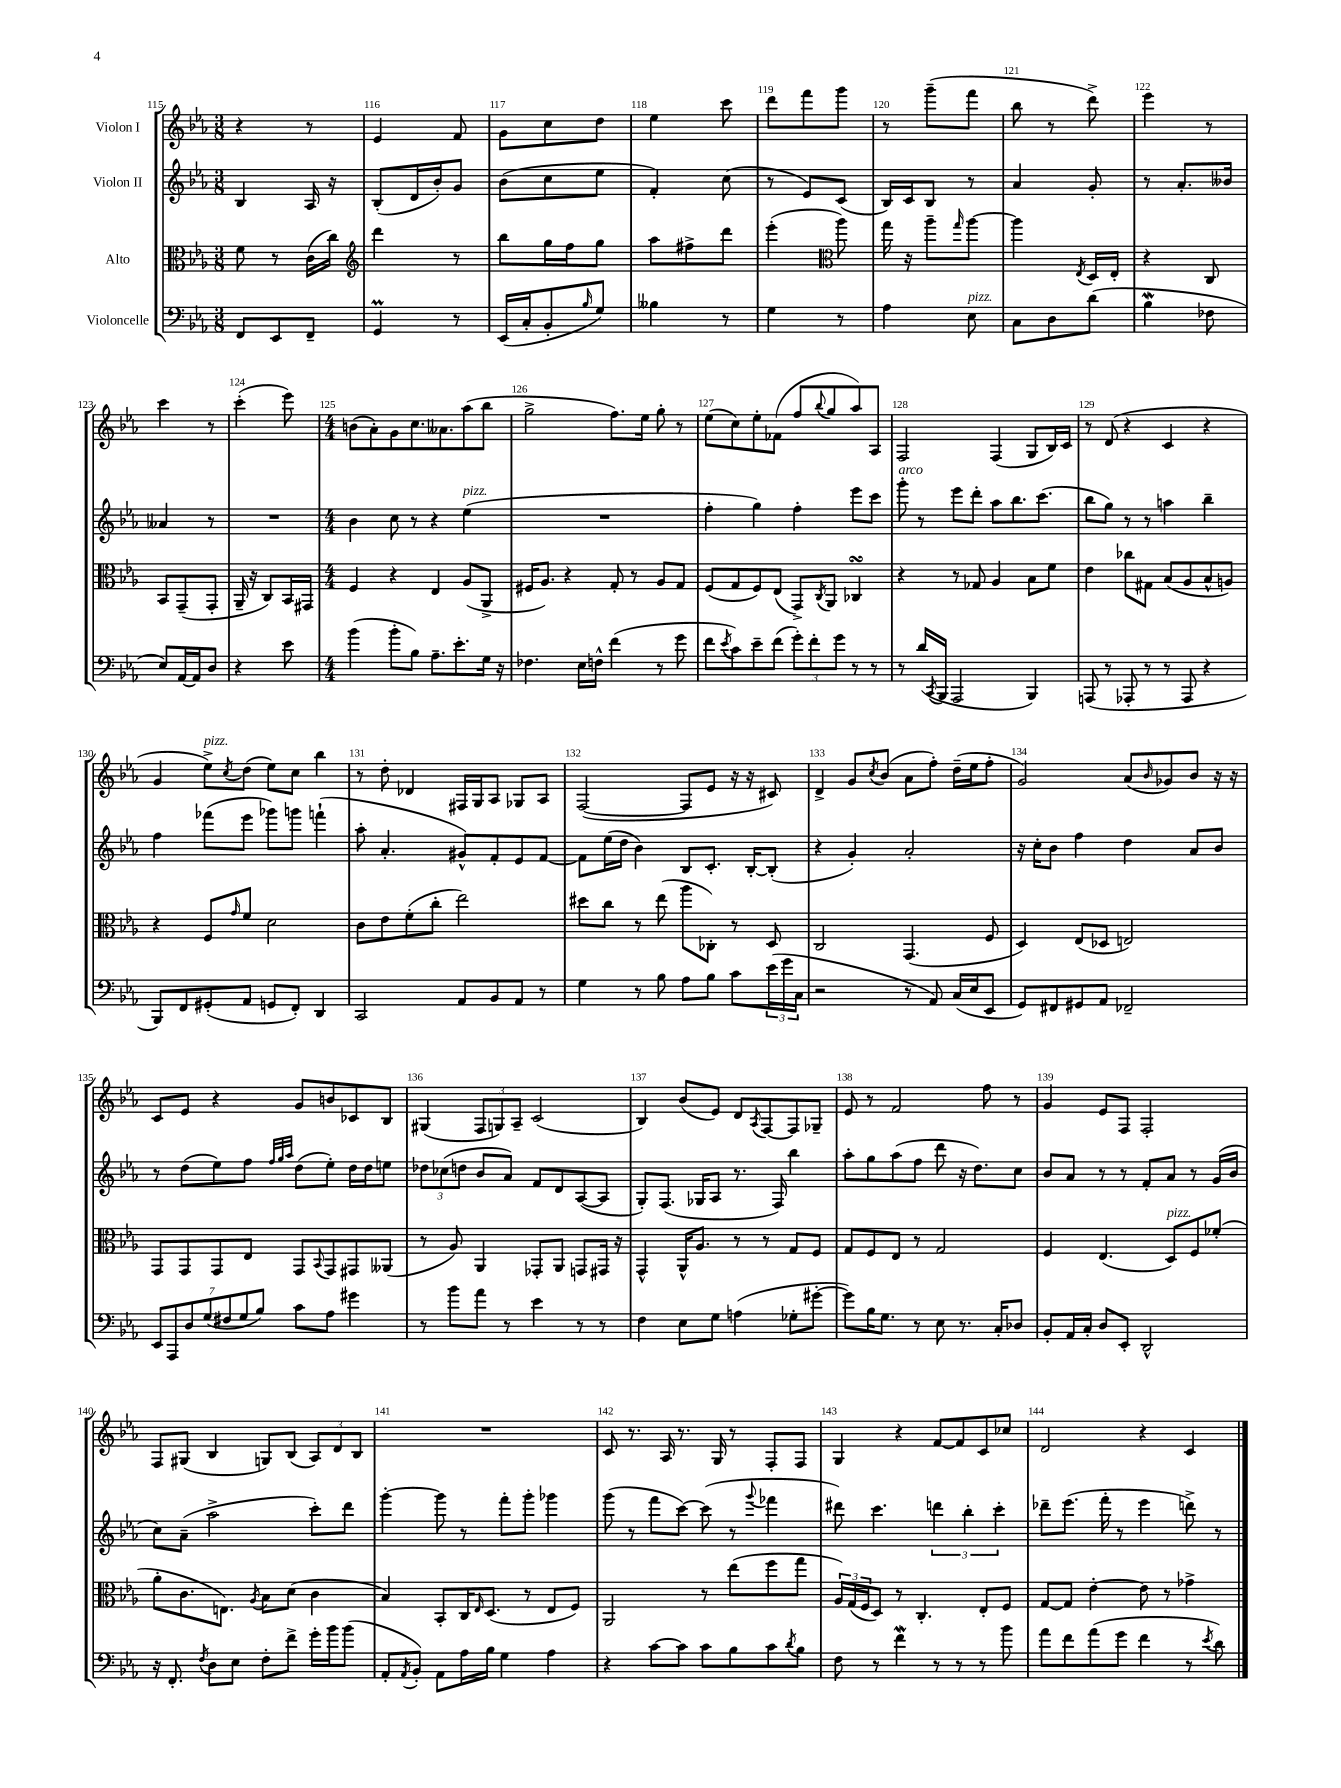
<<
\new StaffGroup <<
\new Staff = "s0" \with { instrumentName = "Violon I" } {
    \clef treble \key ees \major \numericTimeSignature \time 3/8
    r4 r8 |
    ees'4 f'8 |
    g'8 c''8 d''8 |
    ees''4 c'''8 |
    d'''8 f'''8 g'''8 |
    r8 g'''8--( f'''8 |
    bes''8 r8 d'''8->) |
    ees'''4 r8 |
    c'''4 r8 |
    c'''4-.( ees'''8) |
    \numericTimeSignature \time 4/4 b'8( aes'8-.) g'8 c''8. aeses'8. aes''8( bes''8 |
    g''2-> f''8.) ees''16 g''8-. r8 |
    ees''8( c''8) ees''8-. fes'8( f''8 \appoggiatura { bes''8 } g''8 aes''8) aes8 |
    f2 f4( g8 bes16) c'16 |
    r8 d'8( r4 c'4 r4 |
    g'4 ees''8->^\markup { \italic "pizz." }) \acciaccatura { c''8 } d''8( ees''8) c''8 bes''4 |
    r8 d''8-. des'4 fis16 g16 aes8 ges8 aes8 |
    f2~( f8 ees'8 r16 r16 cis'8) |
    d'4-> g'8 \acciaccatura { c''8 } bes'8( aes'8 f''8-.) d''16--( ees''16 f''8-. |
    g'2) aes'8( \grace { bes'16 } ges'8) bes'8 r16 r16 |
    c'8 ees'8 r4 g'8 b'8 ces'8 bes8 |
    gis4( \tuplet 3/2 { f8 g8) aes8-- } c'2( |
    bes4) bes'8( ees'8) d'8 \acciaccatura { aes8 } f8~ f8 ges8-- |
    ees'8 r8 f'2 f''8 r8 |
    g'4 ees'8 f8 f2-. |
    f8 gis8( bes4 g8) bes8( \tuplet 3/2 { aes8) d'8 bes8 } |
    R1 |
    c'8 r8. aes16 r8. g16 r8 f8-. f8 |
    g4 r4 f'8~ f'8 c'8 ces''8 |
    d'2 r4 c'4 \bar "|." |
}
\new Staff = "s1" \with { instrumentName = "Violon II" } {
    \clef treble \key ees \major \numericTimeSignature \time 3/8
    bes4 aes16 r16 |
    bes8-.( d'16 bes'16-.) g'8 |
    bes'8( c''8 ees''8 |
    f'4-.) c''8( |
    r8 ees'8) c'8( |
    bes16) c'16 bes8 r8 |
    aes'4 g'8-. |
    r8 aes'8.-. beses'16 |
    aeses'4 r8 |
    R4. |
    \numericTimeSignature \time 4/4 bes'4 c''8 r8 r4 ees''4^\markup { \italic "pizz." }( |
    R1 |
    f''4-. g''4) f''4-. ees'''8 c'''8 |
    g'''8-.^\markup { \italic "arco" } r8 ees'''8 d'''8-. aes''8 bes''8. c'''8.( |
    bes''8 g''8) r8 r8 a''4 bes''4-- |
    f''4 fes'''8( ees'''8 ges'''8) g'''8 f'''4-!( |
    aes''8-. aes'4.-. gis'8-^) f'8-. ees'8 f'8~ |
    f'8 ees''16( d''16 bes'4) bes8 c'8.-. bes16~-. bes8-.( |
    r4 g'4-.) aes'2-. |
    r16 c''16-. bes'8 f''4 d''4 aes'8 bes'8 |
    r8 d''8( ees''8) f''8 \grace { f''32 g''32 aes''32 } d''8( ees''8-.) d''16 d''16 e''8 |
    \tuplet 3/2 { des''8 ces''8( d''8 } bes'8 aes'8) f'8 d'8 aes8~( aes8 |
    g8-.) f8.( ges16 aes8 r8. f16) bes''4 |
    aes''8-. g''8 aes''8( f''8 d'''8 r16 d''8.) c''8 |
    bes'8 aes'8 r8 r8 f'8-. aes'8 r8 g'16( bes'16 |
    c''8) aes'8--( aes''2-> c'''8-.) d'''8 |
    g'''4~-. g'''8 r8 f'''8-. g'''8-. ges'''4 |
    g'''8( r8 f'''8 c'''8~) c'''8( r8 \appoggiatura { g'''8 } fes'''4 |
    dis'''8) c'''4. \tuplet 3/2 { d'''4 bes''4-. c'''4-. } |
    des'''8-- ees'''8.( f'''16-. r8 ees'''4 d'''8->) r8 \bar "|." |
}
\new Staff = "s2" \with { instrumentName = "Alto" } {
    \clef alto \key ees \major \numericTimeSignature \time 3/8
    f'8 r8 c'16( c''16) |
    \clef treble d'''4 r8 |
    bes''8 g''16 f''16 g''8 |
    aes''8 fis''8-> d'''8 |
    ees'''4-.( \clef alto aes''8) |
    g''16 r16 aes''8-- \grace { g''16 } aes''8~ |
    aes''4 \acciaccatura { ees8 } d16 ees16-. |
    r4 c8 |
    bes,8 g,8--( g,8-. |
    aes,16-- r16 c8) bes,16 gis,16 |
    \numericTimeSignature \time 4/4 f4 r4 ees4 aes8( aes,8-> |
    fis16 aes8.) r4 g8-. r8 aes8 g8 |
    f8( g8 f8) ees8( g,8->) \acciaccatura { c8 } aes,8 ces4\turn |
    r4 r8 ges8 aes4 bes8 f'8 |
    ees'4 ces''8 gis8 bes8( aes8 bes8-^ a8) |
    r4 f8 \grace { g'16 } f'8 d'2 |
    c'8 ees'8 f'8-.( c''8-. ees''2) |
    dis''8 c''8 r8 ees''8( aes''8 ces8-.) r8 d8 |
    c2 g,4.( f8 |
    d4) ees8( des8 e2) |
    g,8 g,8 g,8 ees8 g,8 \appoggiatura { bes,8 } g,8 gis,8 aeses,8( |
    r8 aes8) aes,4 ges,8-. aes,8 g,8 gis,16 r16 |
    g,4-^ aes,16-^ aes8. r8 r8 g8 f8 |
    g8 f8 ees8 r8 g2 |
    f4 ees4.( d8^\markup { \italic "pizz." }) f8 fes'8-.( |
    aes'8-. c'8. e8.) \acciaccatura { aes8 } bes8 d'8( c'4 |
    bes4) bes,8-. c16 \grace { ees16 } d8.( r8 ees8 f8) |
    aes,2 r8 ees''8( f''8 g''8 |
    \tuplet 3/2 { aes16) g16( f16 } d8) r8 c4.-. ees8-. f8 |
    g8~ g8 ees'4~-. ees'8 r8 ges'4-> \bar "|." |
}
\new Staff = "s3" \with { instrumentName = "Violoncelle" } {
    \clef bass \key ees \major \numericTimeSignature \time 3/8
    f,8 ees,8 f,8-- |
    g,4\prall r8 |
    ees,16( c16-. bes,8-. \grace { bes16 } g8) |
    beses4 r8 |
    g4 r8 |
    aes4 ees8^\markup { \italic "pizz." } |
    c8 d8 d'8( |
    bes4\mordent fes8 |
    ees8) aes,16~ aes,16 d8 |
    r4 ees'8 |
    \numericTimeSignature \time 4/4 bes'4( bes'8-. bes8) aes8.-- ees'8.-. g16 r16 |
    fes4. ees16 f16-^ f'4( r8 g'8 |
    f'8 \acciaccatura { ees'8 } c'8) ees'8-- f'8( \tuplet 3/2 { g'8-.) f'8-. g'8 } r8 r8 |
    r8 d'16( \acciaccatura { c,8 } bes,,16 aes,,2 bes,,4) |
    a,,8( r8 aes,,8-. r8 r8 aes,,8 r4 |
    bes,,8) f,8 gis,8-.( aes,8 g,8 f,8-.) d,4 |
    c,2 aes,8 bes,8 aes,8 r8 |
    g4 r8 bes8 aes8 bes8 c'8 \tuplet 3/2 { ees'16( g'16 c16 } |
    r2 r8 aes,8) c16( ees16 ees,8 |
    g,8) fis,8 gis,8 aes,8 fes,2-- |
    \tuplet 7/4 { ees,8 aes,,8 d8 g8( fis8 g8 bes8) } c'8 aes8 gis'4 |
    r8 bes'8 aes'8 r8 ees'4 r8 r8 |
    f4 ees8 g8 a4( ges8-. gis'8~-. |
    gis'8) bes16 g8. r8 ees8 r8. c16-. des8 |
    bes,8-. aes,16 c16-. d8 ees,8-. d,2-^ |
    r16 f,8.-. \acciaccatura { f8 } d8 ees8 f8-. f'8-> g'16-. bes'16 bes'8( |
    aes,8-. \acciaccatura { aes,8 } bes,8-.) aes,8 aes16 bes16 g4 aes4 |
    r4 c'8~ c'8 c'8 bes8 c'8 \acciaccatura { d'8 } bes8 |
    f8 r8 f'4\mordent r8 r8 r8 bes'8 |
    aes'8 f'8 aes'8( g'8 f'4 r8 \acciaccatura { ees'8 } d'8) \bar "|." |
}
>>
>>
\layout { \context { \Score currentBarNumber = #115 \override BarNumber.break-visibility = ##(#f #t #t) barNumberVisibility = #all-bar-numbers-visible } }
